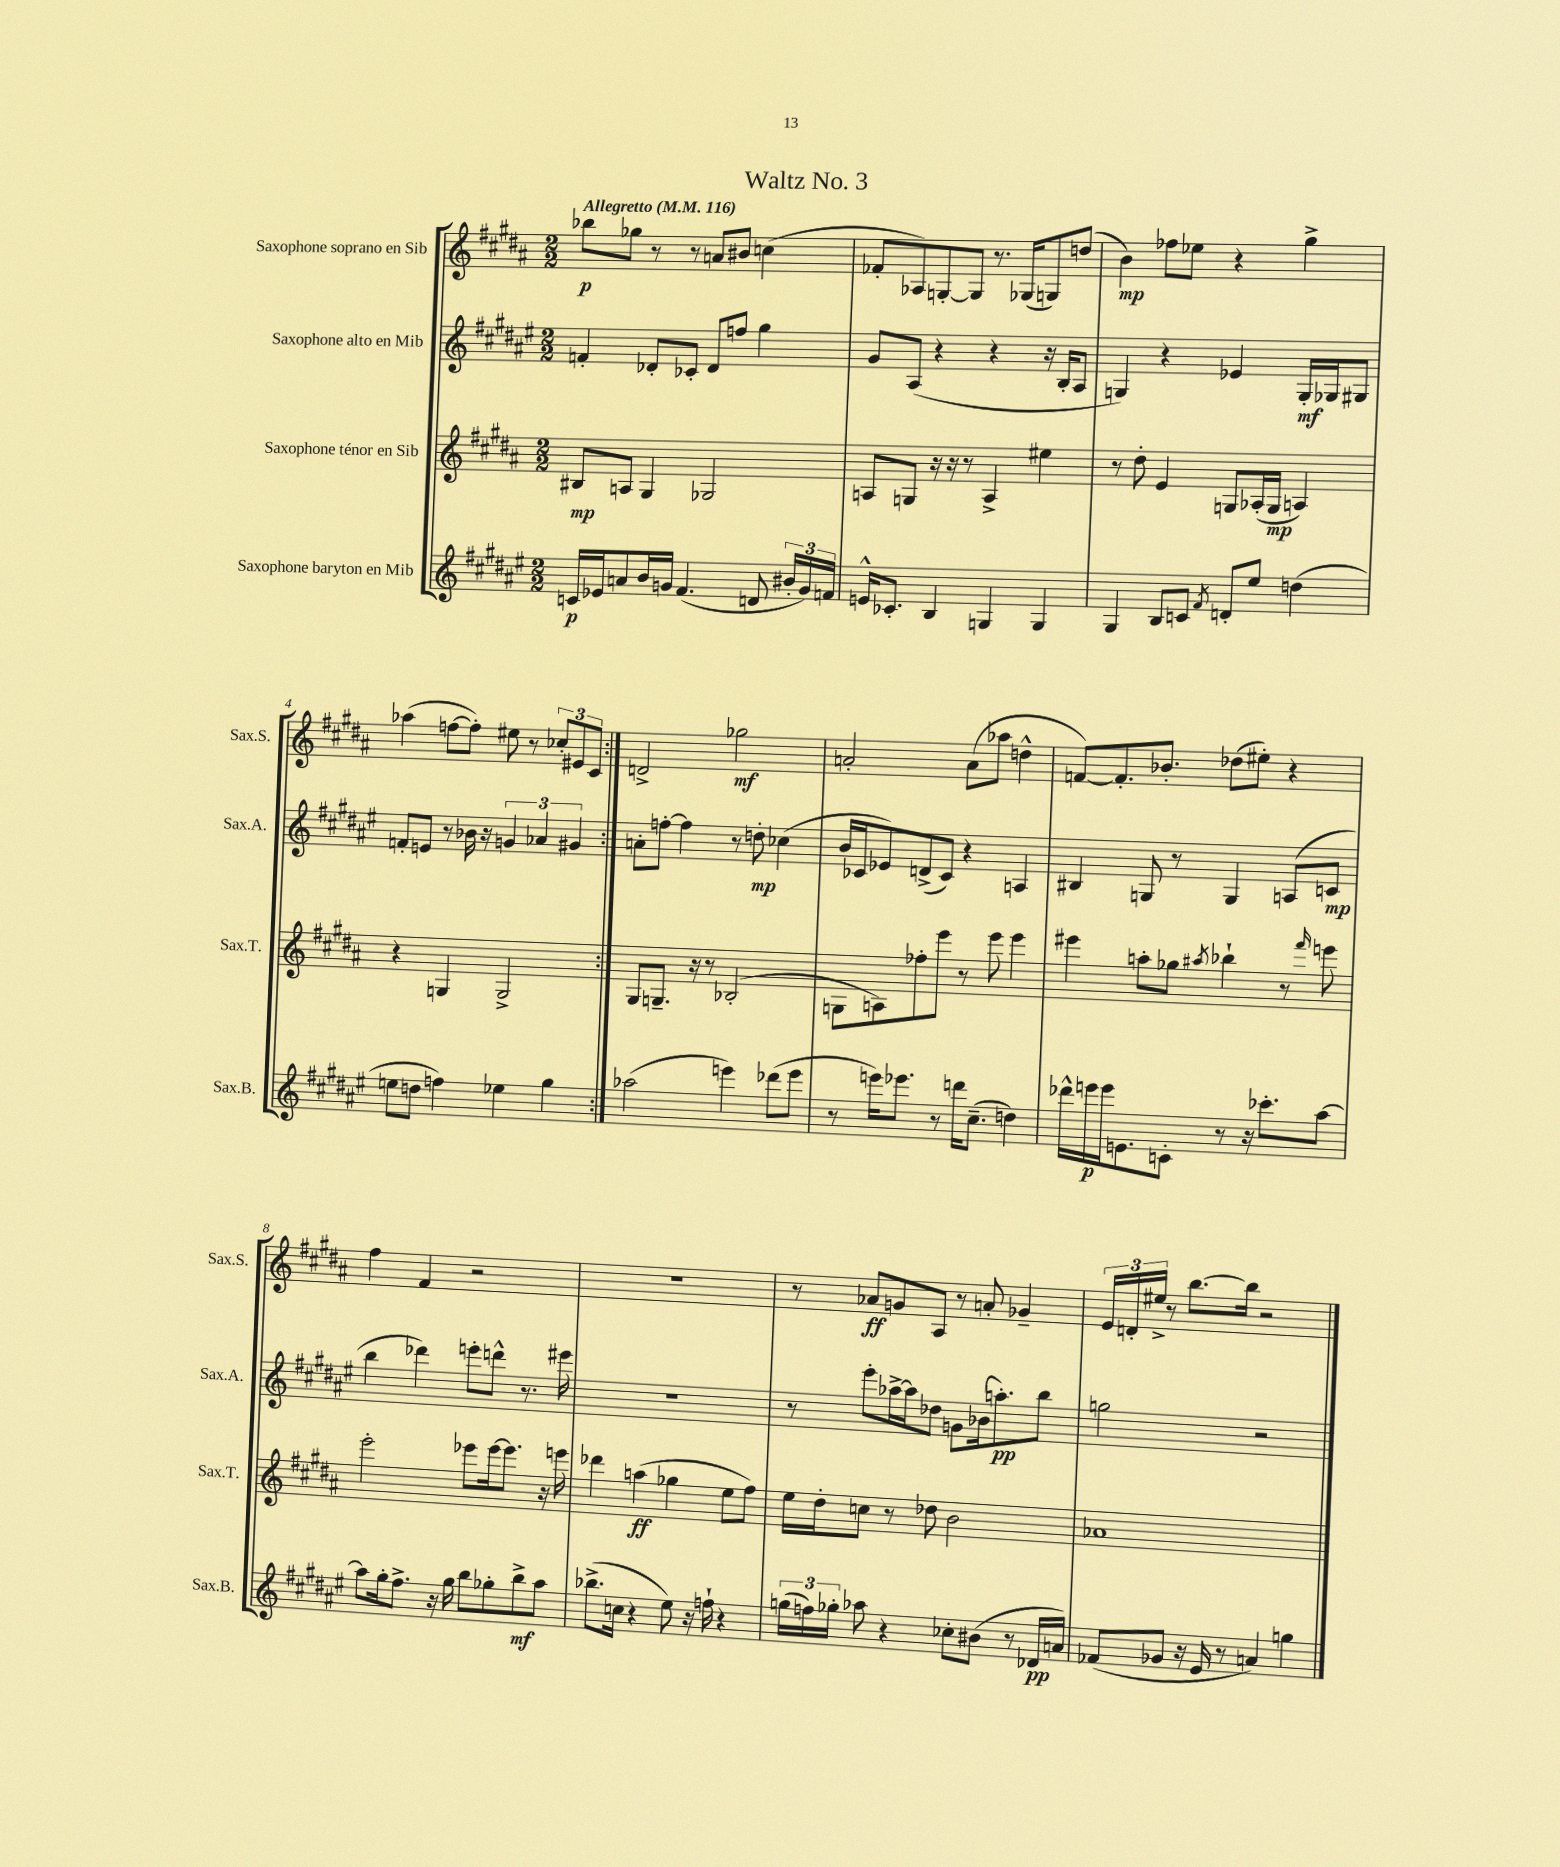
\header { title = "Waltz No. 3" }
<<
\new StaffGroup <<
\new Staff = "s0" \with { instrumentName = "Saxophone soprano en Sib" shortInstrumentName = "Sax.S." } {
    \clef treble \key b \major \numericTimeSignature \time 2/2 \tempo "Allegretto" 4 = 116
    \autoBeamOff \repeat volta 2 { bes''8[\p ges''8] r8 r8 a'8[ bis'8] c''4( |
    fes'8[-. aes8) g8~-. g8] r8. ges16[( g8) d''8]( |
    b'4\mp) fes''8[ ees''8] r4 gis''4-> |
    aes''4( f''8[~ f''8]-.) eis''8 r8 \tuplet 3/2 { ces''8[-. eis'8 cis'8] } | }
    d'2-> ges''2\mf |
    a'2-. a'8[( aes''8] d''4-^ |
    f'8[~) f'8.-. bes'8.]-. des''8[( eis''8]-.) r4 |
    fis''4 fis'4 r2 |
    r1 |
    r8 aes'8[\ff g'8 ais8] r8 a'8-. ges'4-- |
    \tuplet 3/2 { e'16[ d'16-. eis''16]-> } r8 b''8.[~ b''16] r2 \bar "|." |
}
\new Staff = "s1" \with { instrumentName = "Saxophone alto en Mib" shortInstrumentName = "Sax.A." } {
    \clef treble \key fis \major \numericTimeSignature \time 2/2
    \autoBeamOff \repeat volta 2 { f'4-. des'8[-. ces'8]-. des'8[ f''8] gis''4 |
    gis'8[ ais8]( r4 r4 r16 b16[-. ais8] |
    g4) r4 ees'4 g16[-.\mf ges16 gis8] |
    f'8[-. e'8] r8 bes'16 r16 \tuplet 3/2 { g'4 aes'4 gis'4 } | }
    a'8[-. f''8]~-. f''4 r8 d''8-.\mp ces''4( |
    b'16[ ces'16 ees'8) d'8->( ces'8]) r4 a4 |
    bis4 g8 r8 g4 a8[( c'8]\mp |
    b''4 des'''4) e'''8[-. d'''8]-^ r8. eis'''16 |
    R1 |
    r8 eis'''8[-. aes''16~-> aes''16 des''8] g'8[ bes'16( a''8.-.\pp) b''8] |
    g''2 r2 \bar "|." |
}
\new Staff = "s2" \with { instrumentName = "Saxophone ténor en Sib" shortInstrumentName = "Sax.T." } {
    \clef treble \key b \major \numericTimeSignature \time 2/2
    \autoBeamOff \repeat volta 2 { bis8[\mp a8] gis4 ges2 |
    a8[ g8] r16 r16 r8 a4-> eis''4 |
    r8 dis''8-. e'4 g8[ aes16-.( g16]\mp a4) |
    r4 g4 g2-> | }
    gis8[ g8.]-- r16 r8 bes2-.( |
    g8[ a8) fes''8-. e'''8] r8 e'''8 e'''4 |
    eis'''4 a''8[-. ges''8] \acciaccatura { ais''8 } bes''4-! r8 \grace { fis'''16 } e'''8 |
    e'''2-. ees'''8[ ees'''16~ ees'''8.] r16 e'''16 |
    des'''4 a''4\ff( ges''4 e''8[ fis''8]) |
    e''16[ dis''16-. c''8] r8 des''8 b'2 |
    aes'1 \bar "|." |
}
\new Staff = "s3" \with { instrumentName = "Saxophone baryton en Mib" shortInstrumentName = "Sax.B." } {
    \clef treble \key fis \major \numericTimeSignature \time 2/2
    \autoBeamOff \repeat volta 2 { c'16[\p ees'16 a'8 b'16 g'16] fis'4.( d'8 \tuplet 3/2 { bis'16[-. g'16) f'16] } |
    e'16[-^ ces'8.]-. b4 g4 g4 |
    gis4 b8[ c'8] \acciaccatura { fis'8 } d'8[-. eis''8] d''4( |
    e''8[ d''8] f''4) ees''4 gis''4 | }
    aes''2( e'''4) des'''8[( e'''8] |
    r8 e'''16[) ees'''8.] r8 d'''16[ cis''8.]--( d''4) |
    des'''16[-^ e'''16\p e'''16 e'8. c'8]-. r8 r16 ces'''8.[-. ais''8]~ |
    ais''8[ gis''16-. fis''8.]-> r16 gis''16 b''8[ ges''8-. b''8->\mf ais''8] |
    bes''8.[->( c''16] r4 eis''8) r16 f''16-! r4 |
    \tuplet 3/2 { g''16[( f''16) ges''16]-. } aes''8 r4 ces''8[-. bis'8]( r8 des'16[\pp a'16]) |
    fes'8[( ges'8] r16 eis'16 r8 a'4) g''4 \bar "|." |
}
>>
>>
